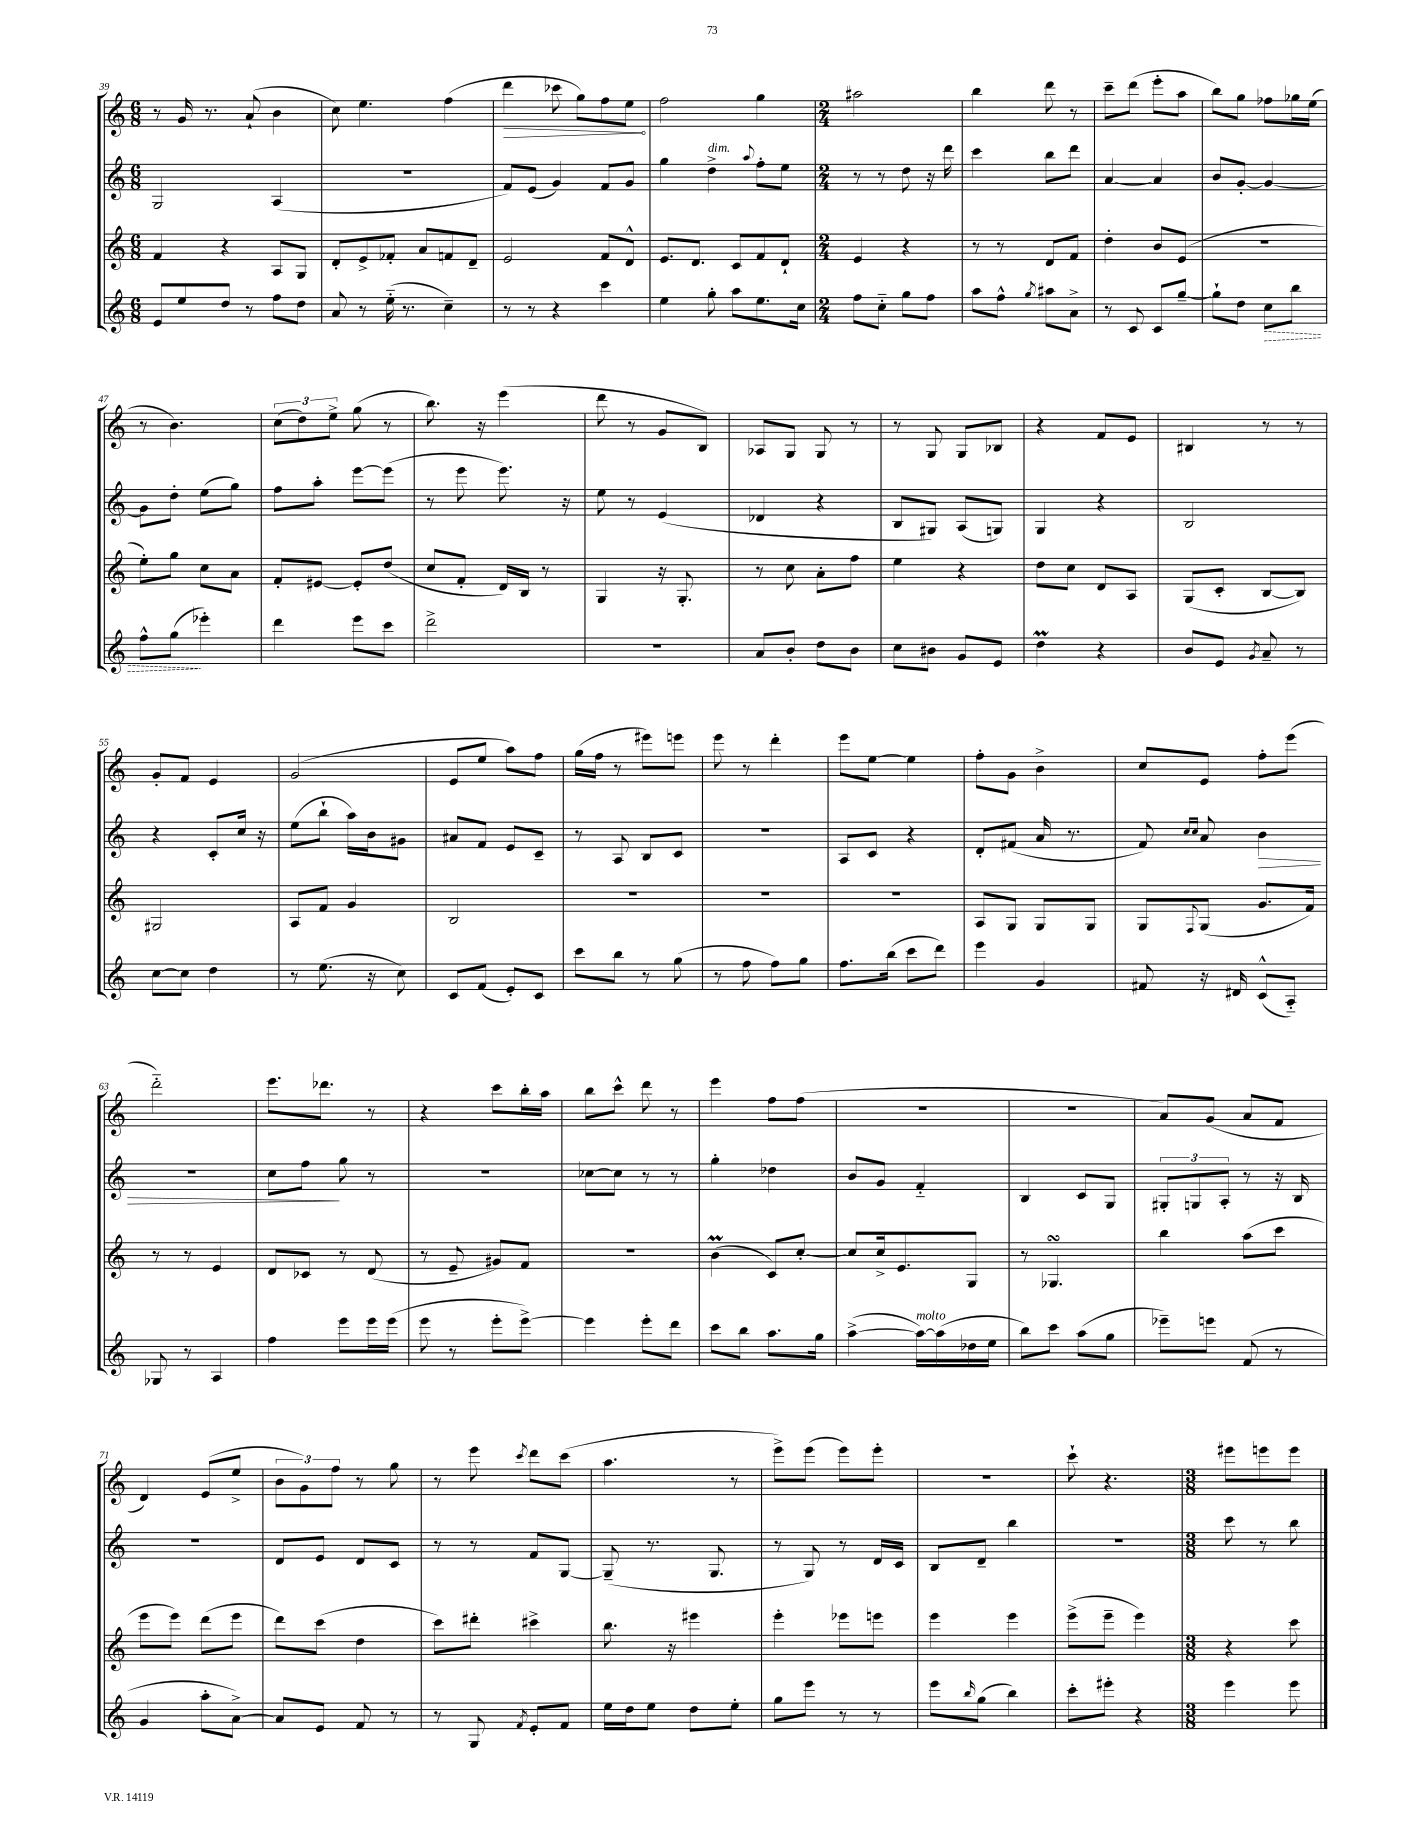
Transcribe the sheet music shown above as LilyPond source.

<<
\new StaffGroup <<
\new Staff = "s0" {
    \clef treble \key c \major \numericTimeSignature \time 6/8
    r8 g'16 r8. a'8-!( b'4 |
    c''8) e''4. f''4( |
    \once \override Hairpin.circled-tip = ##t d'''4\> ces'''8 g''8) f''8 e''8\! |
    f''2 g''4 |
    \numericTimeSignature \time 2/4 ais''2 |
    b''4 d'''8 r8 |
    c'''8-- d'''8( e'''8-. a''8 |
    b''8) g''8 fes''8 ges''16 e''16( |
    r8 b'4.) |
    \tuplet 3/2 { c''8( d''8) e''8-> } g''8( r8 |
    b''8.) r16 e'''4( |
    d'''8 r8 g'8 b8) |
    aes8 g8 g8 r8 |
    r8 g8 g8 bes8 |
    r4 f'8 e'8 |
    bis4 r8 r8 |
    g'8-. f'8 e'4 |
    g'2( |
    e'8 e''8 a''8) f''8 |
    g''16( f''16 r8 eis'''8) e'''8 |
    e'''8 r8 d'''4-. |
    e'''8 e''8~ e''4 |
    f''8-. g'8 b'4-> |
    c''8 e'8 f''8-. e'''8( |
    d'''2-_) |
    e'''8. des'''8. r8 |
    r4 c'''8 b''16-. a''16 |
    b''8 c'''8-^ d'''8 r8 |
    e'''4 f''8 f''8( |
    r2 |
    R2 |
    a'8) g'8( a'8 f'8 |
    d'4) e'8( e''8-> |
    \tuplet 3/2 { b'8 g'8) f''8 } r8 g''8 |
    r8 e'''8 \acciaccatura { c'''8 } d'''8 c'''8( |
    a''4. r8 |
    e'''8->) e'''8( e'''8) e'''8-. |
    R2 |
    c'''8-! r4. |
    \numericTimeSignature \time 3/8 eis'''8 e'''8 e'''8 \bar "|." |
}
\new Staff = "s1" {
    \clef treble \key c \major \numericTimeSignature \time 6/8
    g2 a4( |
    r2. |
    f'8) e'8( g'4) f'8 g'8 |
    g''4 d''4->^\markup { \italic "dim." } \appoggiatura { a''8 } f''8-. e''8 |
    \numericTimeSignature \time 2/4 r8 r8 d''8 r16 d'''16 |
    c'''4 b''8 d'''8 |
    a'4~ a'4 |
    b'8 g'8~-. g'4~ |
    g'8 d''8-. e''8( g''8) |
    f''8 a''8-. e'''8~ e'''8( |
    r8 e'''8 e'''8.) r16 |
    e''8 r8 e'4( |
    des'4 r4 |
    b8 gis8) a8( g8) |
    g4 r4 |
    b2 |
    r4 c'8-. c''16 r16 |
    e''8( b''8-! a''16) b'16 gis'8 |
    ais'8 f'8 e'8 c'8-- |
    r8 a8 b8 c'8 |
    R2 |
    a8 c'8 r4 |
    d'8-. fis'8( a'16 r8. |
    f'8) \grace { c''16 c''16 } a'8 b'4\> |
    r2 |
    c''8 f''8\! g''8 r8 |
    r2 |
    ces''8~ ces''8 r8 r8 |
    g''4-. des''4 |
    b'8 g'8 f'4-_ |
    b4 c'8 g8 |
    \tuplet 3/2 { gis8-. g8 a8-. } r8 r16 b16 |
    R2 |
    d'8 e'8 d'8 c'8 |
    r8 r8 f'8 g8~ |
    g8--( r8. g8. |
    r8 g8) r8 d'16 c'16 |
    b8 d'8-- b''4 |
    R2 |
    \numericTimeSignature \time 3/8 c'''8 r8 b''8 \bar "|." |
}
\new Staff = "s2" {
    \clef treble \key c \major \numericTimeSignature \time 6/8
    f'4 r4 a8 g8 |
    d'8-. e'8-> fes'8-. a'8 f'8 d'8-- |
    e'2 f'8 d'8-^ |
    e'8. d'8. c'8 f'8 d'8-! |
    \numericTimeSignature \time 2/4 e'4 r4 |
    r8 r8 d'8 f'8 |
    d''4-. b'8 e'8( |
    r2 |
    e''8-.) g''8 c''8 a'8 |
    f'8-. eis'8~ eis'8-. d''8( |
    c''8 f'8-. d'16) b16 r8 |
    g4 r16 g8.-. |
    r8 c''8 a'8-. f''8 |
    e''4 r4 |
    d''8 c''8 d'8 a8 |
    g8( c'8-. b8~ b8) |
    gis2 |
    a8 f'8 g'4 |
    b2 |
    R2 |
    R2 |
    R2 |
    a8 g8 g8 g8 |
    g8 \appoggiatura { f8 } g8( g'8. f'16) |
    r8 r8 e'4 |
    d'8 ces'8 r8 d'8( |
    r8 e'8-- gis'8) f'8 |
    r2 |
    b'4\prall( c'8) c''8~-. |
    c''8 c''16-> e'8. g8 |
    r8 ges4.\turn |
    b''4 a''8( c'''8 |
    e'''8 e'''8) d'''8( e'''8 |
    d'''8) c'''8( d''4 |
    c'''8) dis'''8-. cis'''4-> |
    b''8. r16 eis'''4 |
    e'''4-. ees'''8 e'''8 |
    e'''4 e'''4 |
    e'''8->( e'''8-- e'''4) |
    \numericTimeSignature \time 3/8 r4 c'''8 \bar "|." |
}
\new Staff = "s3" {
    \clef treble \key c \major \numericTimeSignature \time 6/8
    e'8 e''8 d''8 r8 f''8 d''8 |
    a'8 r8 e''16-_( r8. c''4--) |
    r8 r8 r4 c'''4 |
    e''4 g''8-. a''8 e''8. c''16 |
    \numericTimeSignature \time 2/4 f''8 c''8-_ g''8 f''8 |
    a''8 f''8-^ \acciaccatura { g''8 } ais''8 a'8-> |
    r8 c'8 c'8 g''8~-- |
    g''8-! d''8 \once \override Hairpin.style = #'dashed-line c''8\> b''8 |
    f''8-^ g''8\!( ees'''4-.) |
    d'''4 e'''8 c'''8 |
    d'''2-> |
    R2 |
    a'8 b'8-. d''8 b'8 |
    c''8 bis'8 g'8 e'8 |
    d''4\prall r4 |
    b'8 e'8 \acciaccatura { g'8 } a'8-- r8 |
    c''8~ c''8 d''4 |
    r8 e''8.( r16 c''8) |
    c'8 f'8( e'8-.) c'8 |
    c'''8 b''8 r8 g''8( |
    r8 f''8 f''8) g''8 |
    f''8. b''16( c'''8 d'''8) |
    e'''4 g'4 |
    fis'8 r16 dis'16 c'8-^( a8-_) |
    ges8 r8 a4 |
    f''4 e'''8 e'''16 e'''16( |
    e'''8 r8 e'''8-. e'''8~->) |
    e'''4 e'''8-. d'''8 |
    c'''8 b''8 a''8. g''16 |
    a''4~->( a''16~^\markup { \italic "molto" }) a''16( des''16 e''16 |
    b''8) c'''8 a''8( g''8 |
    ees'''8--) e'''8 f'8( r8 |
    g'4 a''8-. a'8~->) |
    a'8 e'8 f'8 r8 |
    r8 g8 \acciaccatura { f'8 } e'8-. f'8 |
    e''16 d''16 e''8 d''8 e''8-. |
    g''8 e'''8 r8 r8 |
    e'''8 \grace { b''16 } g''8( b''4) |
    c'''8-. eis'''8-. r4 |
    \numericTimeSignature \time 3/8 e'''4 e'''8 \bar "|." |
}
>>
>>
\layout { \context { \Score currentBarNumber = #39 } }
